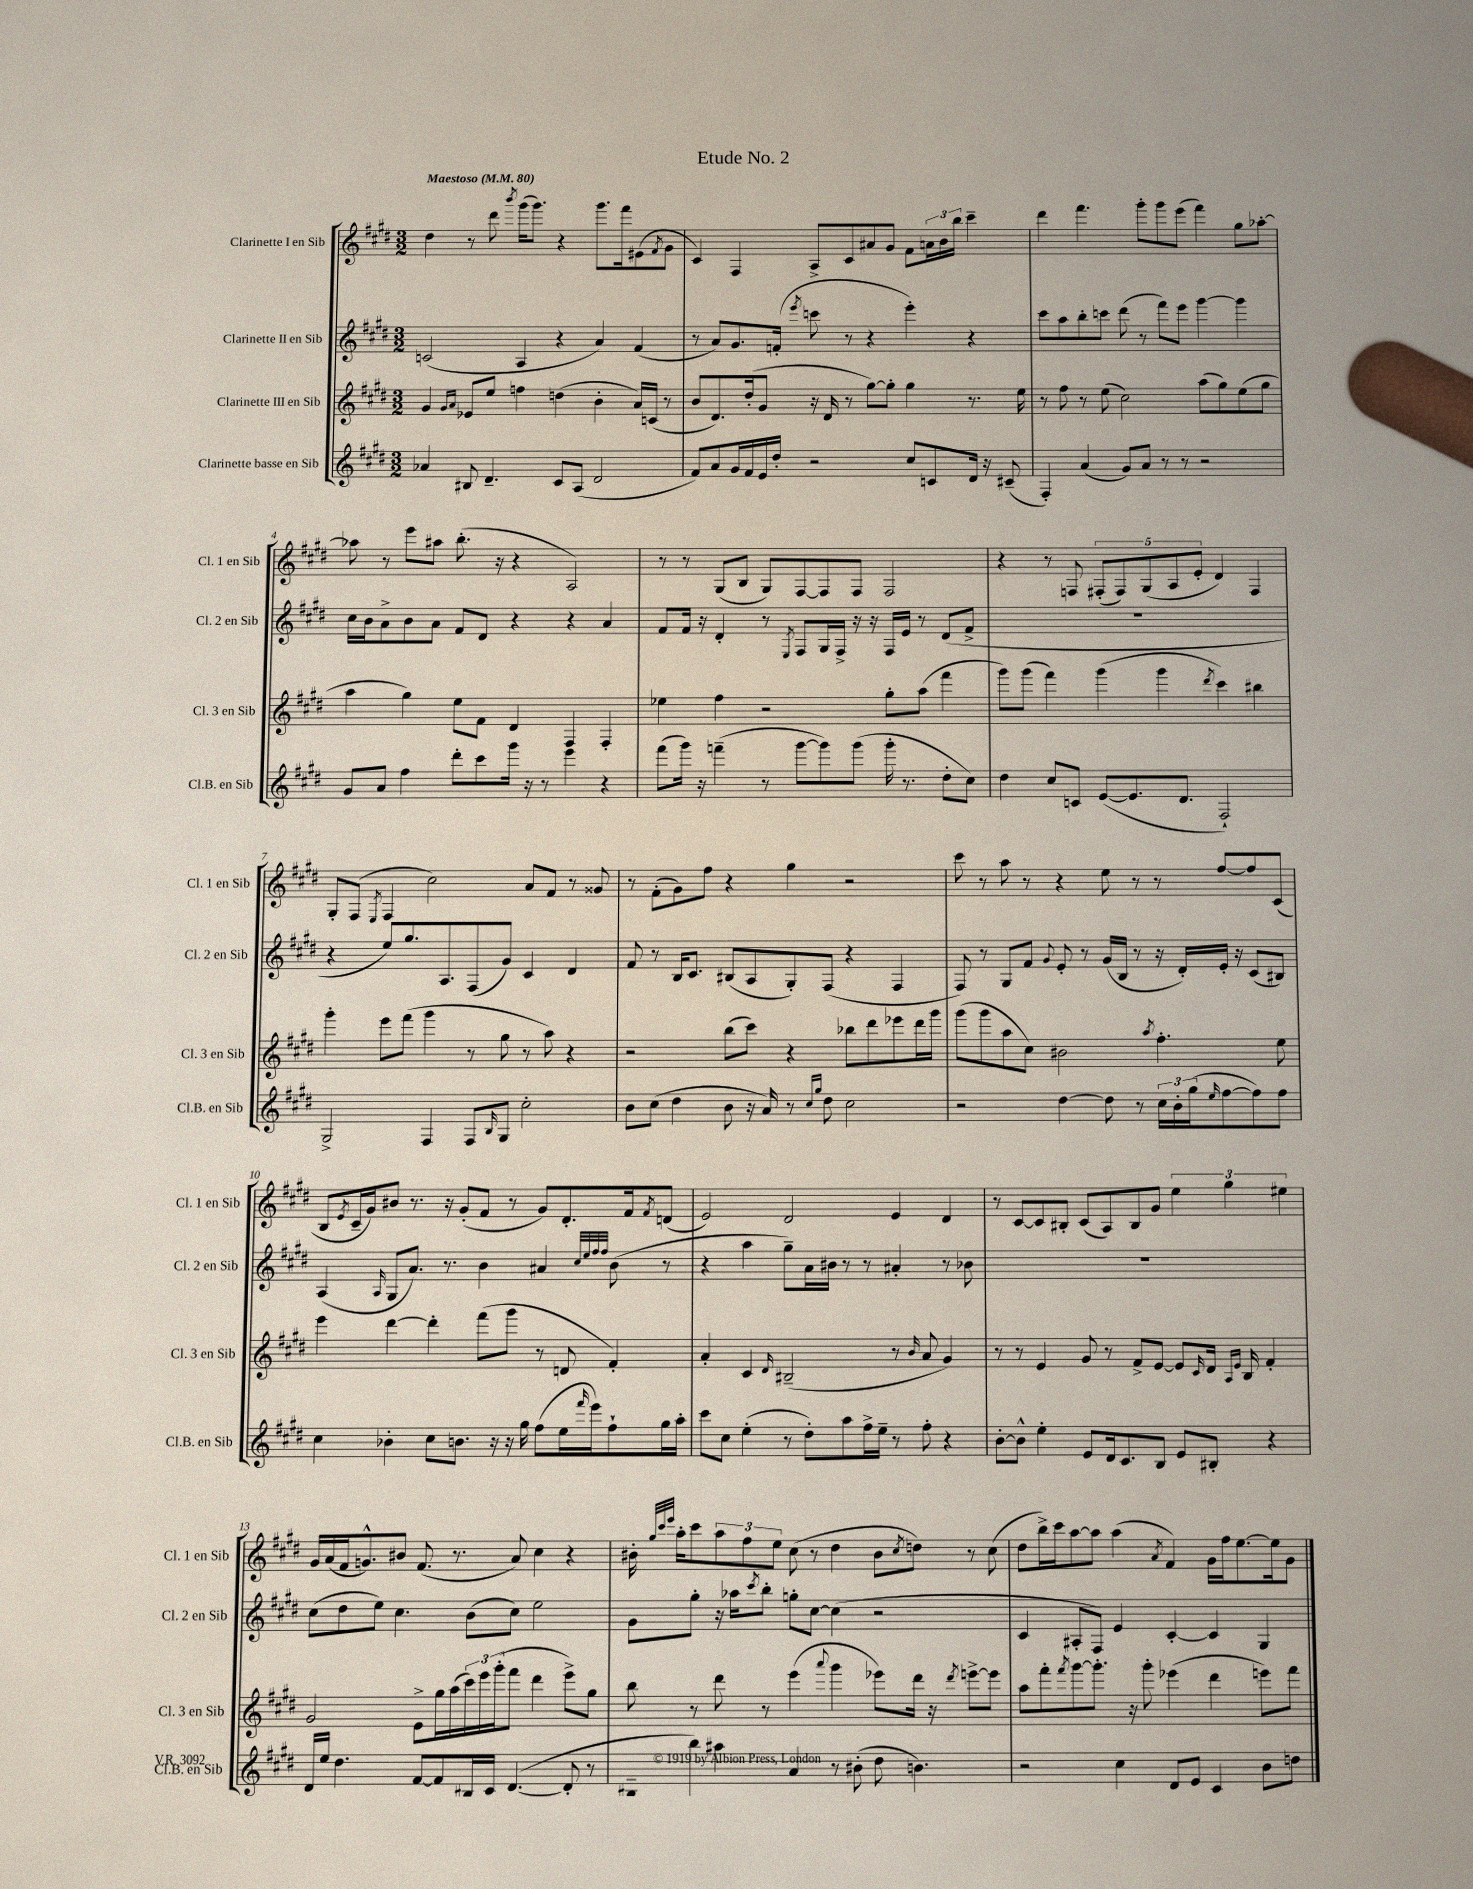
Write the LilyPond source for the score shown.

\header { title = "Etude No. 2" }
<<
\new StaffGroup <<
\new Staff = "s0" \with { instrumentName = "Clarinette I en Sib" shortInstrumentName = "Cl. 1 en Sib" } {
    \clef treble \key e \major \numericTimeSignature \time 3/2 \tempo "Maestoso" 4 = 80
    dis''4 r8 dis'''8 \acciaccatura { b'''8 } gis'''16( gis'''8.) r4 gis'''8. fis'''16 eis'8( \acciaccatura { fis'8 } gis'8 |
    cis'4) fis4 a8-> cis'8 ais'8 gis'8 fis'8 \tuplet 3/2 { a'16 b'16 b''16 } cis'''4-- |
    dis'''4 fis'''4. gis'''8-. gis'''8 e'''8( fis'''4) gis''8 aes''8~-. |
    aes''8 r8 e'''8 ais''8 b''8.-.( r16 r4 a2) |
    r8 r8 gis8( b8 gis8) fis8~ fis8 fis8 fis2 |
    r4 r8 f8 \tuplet 5/4 { fis8-.( fis8) gis8( a8 e'8-. } dis'4) fis4 |
    gis8-. fis8( \acciaccatura { e8 } fis4 cis''2) a'8 fis'8 r8 gisis'8 |
    r8 fis'8-.( gis'8) fis''8 r4 gis''4 r2 |
    cis'''8 r8 a''8 r8 r4 e''8 r8 r8 fis''8~ fis''8 cis'8( |
    b8 \acciaccatura { e'8 } cis'16-- gis'16) bis'8 r8. r16 gis'8-.( fis'8 r8 gis'8) dis'8.-. fis'16 \acciaccatura { fis'8 } d'8( |
    e'2) dis'2 e'4 dis'4 |
    r8 cis'8~ cis'8 bis8-. cis'8( a8) bis8 gis'8 \tuplet 3/2 { e''4 gis''4 eis''4 } |
    gis'16 a'16( fis'16 g'8.-^) bis'8 fis'8.( r8. a'8) cis''4 r4 |
    bis'16-. \grace { gis''32 cis'''32 e'''32 } a''16-. cis'''8 \tuplet 3/2 { a''8 fis''8 e''8 } cis''8( r8 dis''4 bis'8 \acciaccatura { cis''8 } d''8) r8 cis''8( |
    dis''8 b''16->) cis'''16 a''8~ a''8 a''4( \acciaccatura { a'8 } fis'4) gis'16 fis''16 e''8.~ e''16 gis'8 \bar "|." |
}
\new Staff = "s1" \with { instrumentName = "Clarinette II en Sib" shortInstrumentName = "Cl. 2 en Sib" } {
    \clef treble \key e \major \numericTimeSignature \time 3/2
    c'2( a4 r4 a'4) fis'4( |
    r8 a'8) gis'8. f'16-.( \acciaccatura { e'''8 } c'''8 r8 r4 e'''4-.) r4 |
    cis'''8 a''8 b''8-. c'''8 dis'''8( r8 fis'''8) e'''8 gis'''4~ gis'''4 |
    cis''16 b'16 a'8-> b'8 a'8 fis'8 dis'8 r4 r4 a'4 |
    fis'8 fis'16 r16 dis'4-. r8 \acciaccatura { e8 } fis8 gis16 fis16-> r16 r16 fis16 e'16 r8 dis'8( fis'8-> |
    R1. |
    r4 e''8) gis''8. a8. fis8( gis'8) cis'4 dis'4 |
    fis'8 r8 b16 cis'8. bis8( a8 gis8-.) fis8( r4 fis4 |
    fis8) r8 gis8 fis'8 \appoggiatura { gis'8 } e'8-. r8 gis'16( b16 r8 r16 dis'16-.) e'16-. r16 cis'8( bis8) |
    a4( \grace { a16 } gis8 a'8.) r8. b'4 ais'4 \grace { cis''32 e''32 fis''32 fis''32 } b'8( r8 |
    r4 a''4 gis''8--) a'16 bis'16 r8 r8 ais'4-. r8 bes'8 |
    R1. |
    cis''8( dis''8 e''8) cis''4. b'8( cis''8) e''2 |
    gis'8 gis''8-. r16 aes''16 \acciaccatura { cis'''8 } b''8-. g''8-. cis''8~ cis''4( r2 |
    cis'4 ais8-. fis8) e'4 cis'4~-. cis'4 gis4 \bar "|." |
}
\new Staff = "s2" \with { instrumentName = "Clarinette III en Sib" shortInstrumentName = "Cl. 3 en Sib" } {
    \clef treble \key e \major \numericTimeSignature \time 3/2
    gis'4 \grace { gis'16 a'16 } ees'8 e''8 f''4 d''4( b'4-. a'16) c'16( r8 |
    b'8 dis'8.) dis''16-.( gis'8 r16 dis'16 r8 gis''8~) gis''8-. gis''4 r8. e''16 |
    r8 fis''8 r8 e''8( cis''2) a''8( gis''8) e''8( gis''8 |
    a''4 gis''4) e''8 fis'8 dis'4 fis4 fis4-. |
    ees''4 fis''4 r2 gis''8-. a''8( fis'''4 |
    gis'''8) gis'''8( fis'''4) gis'''4( gis'''4 \acciaccatura { dis'''8 } cis'''4) bis''4 |
    gis'''4-. e'''8 fis'''8( gis'''4 r8 gis''8 r8 a''8) r4 |
    r2 b''8( cis'''8) r4 bes''8 dis'''8 ees'''8 dis'''16 gis'''16 |
    gis'''8( gis'''8 a''8 cis''8) bis'2 \acciaccatura { a''8 } fis''4.-. e''8 |
    e'''4 dis'''4~ dis'''4-. fis'''8( gis'''8 r8 d'8 fis'4-.) |
    a'4-. cis'4 \grace { dis'16 } bis2--( r8 \grace { b'16 } a'8 gis'4) |
    r8 r8 e'4 gis'8 r8 fis'8-> e'8~ e'8 \grace { cis'16 } dis'16 \grace { a16 e'16 } b16 fis'4-. |
    gis'2 e'8-> gis''16 a''16( \tuplet 3/2 { cis'''16) e'''16 gis'''16-.( } fis'''8 dis'''4 e'''8->) gis''8 |
    b''8 r8 dis'''8 r8 e'''4( \appoggiatura { a'''8 } gis'''4 ees'''8) dis'''16 r16 \acciaccatura { dis'''8 } e'''8~-> e'''8 |
    a''8 fis'''8-. \acciaccatura { fis'''8 } gis'''8~ gis'''8.-. r16 gis'''8-. ees'''4( dis'''4 e'''8) fis'''8 \bar "|." |
}
\new Staff = "s3" \with { instrumentName = "Clarinette basse en Sib" shortInstrumentName = "Cl.B. en Sib" } {
    \clef treble \key e \major \numericTimeSignature \time 3/2
    aes'4 bis8 dis'4.-- cis'8 a8( dis'2 |
    fis'8) a'8 gis'16 fis'16 e'16 dis''16-. r2 cis''8 c'8 dis'16 r16 cis'8--( |
    fis4-.) a'4( gis'8) a'8 r8 r8 r2 |
    gis'8 a'8 fis''4 dis'''8-. cis'''8 gis'''16 r16 r8 e'''4 r4 |
    fis'''8( gis'''16) r16 f'''4--( r8 gis'''8~ gis'''8) gis'''8( gis'''16-. r8. dis''8-. cis''8) |
    dis''4 cis''8 c'8 e'8~( e'8. dis'8. fis2-!) |
    gis2-> fis4 fis8 \grace { b16 } gis8 cis''2-. |
    b'8 cis''8( dis''4 b'8 r16 a'16) r8 \grace { cis''16 gis''16 } dis''8 cis''2 |
    r2 dis''4~ dis''8 r8 \tuplet 3/2 { cis''16 b'16-. gis''16( } \grace { e''16 } fis''8~ fis''8) fis''8 |
    cis''4 bes'4-. cis''8 b'8. r16 r16 gis''16 fis''8( e''16 \grace { fis'''16 } e'''16) fis''8-! gis''16 a''16-. |
    cis'''8 cis''8 e''4-.( r8 dis''8-.) a''8 fis''16-> e''16-- r8 fis''8-. r4 |
    b'8~-. b'8-^ e''4-. e'8 dis'16 cis'8. b8 e'8 bis8-. r4 |
    dis'16 e''16 dis''4. fis'8~ fis'8 bis16 cis'16 dis'4.~( dis'8-. r8 |
    bis8-- b''8) ais''4 a'4 r8 bis'8-.( dis''8 b'4.) |
    r2 cis''4 dis'8 e'8 cis'4 b'8 d''8 \bar "|." |
}
>>
>>
